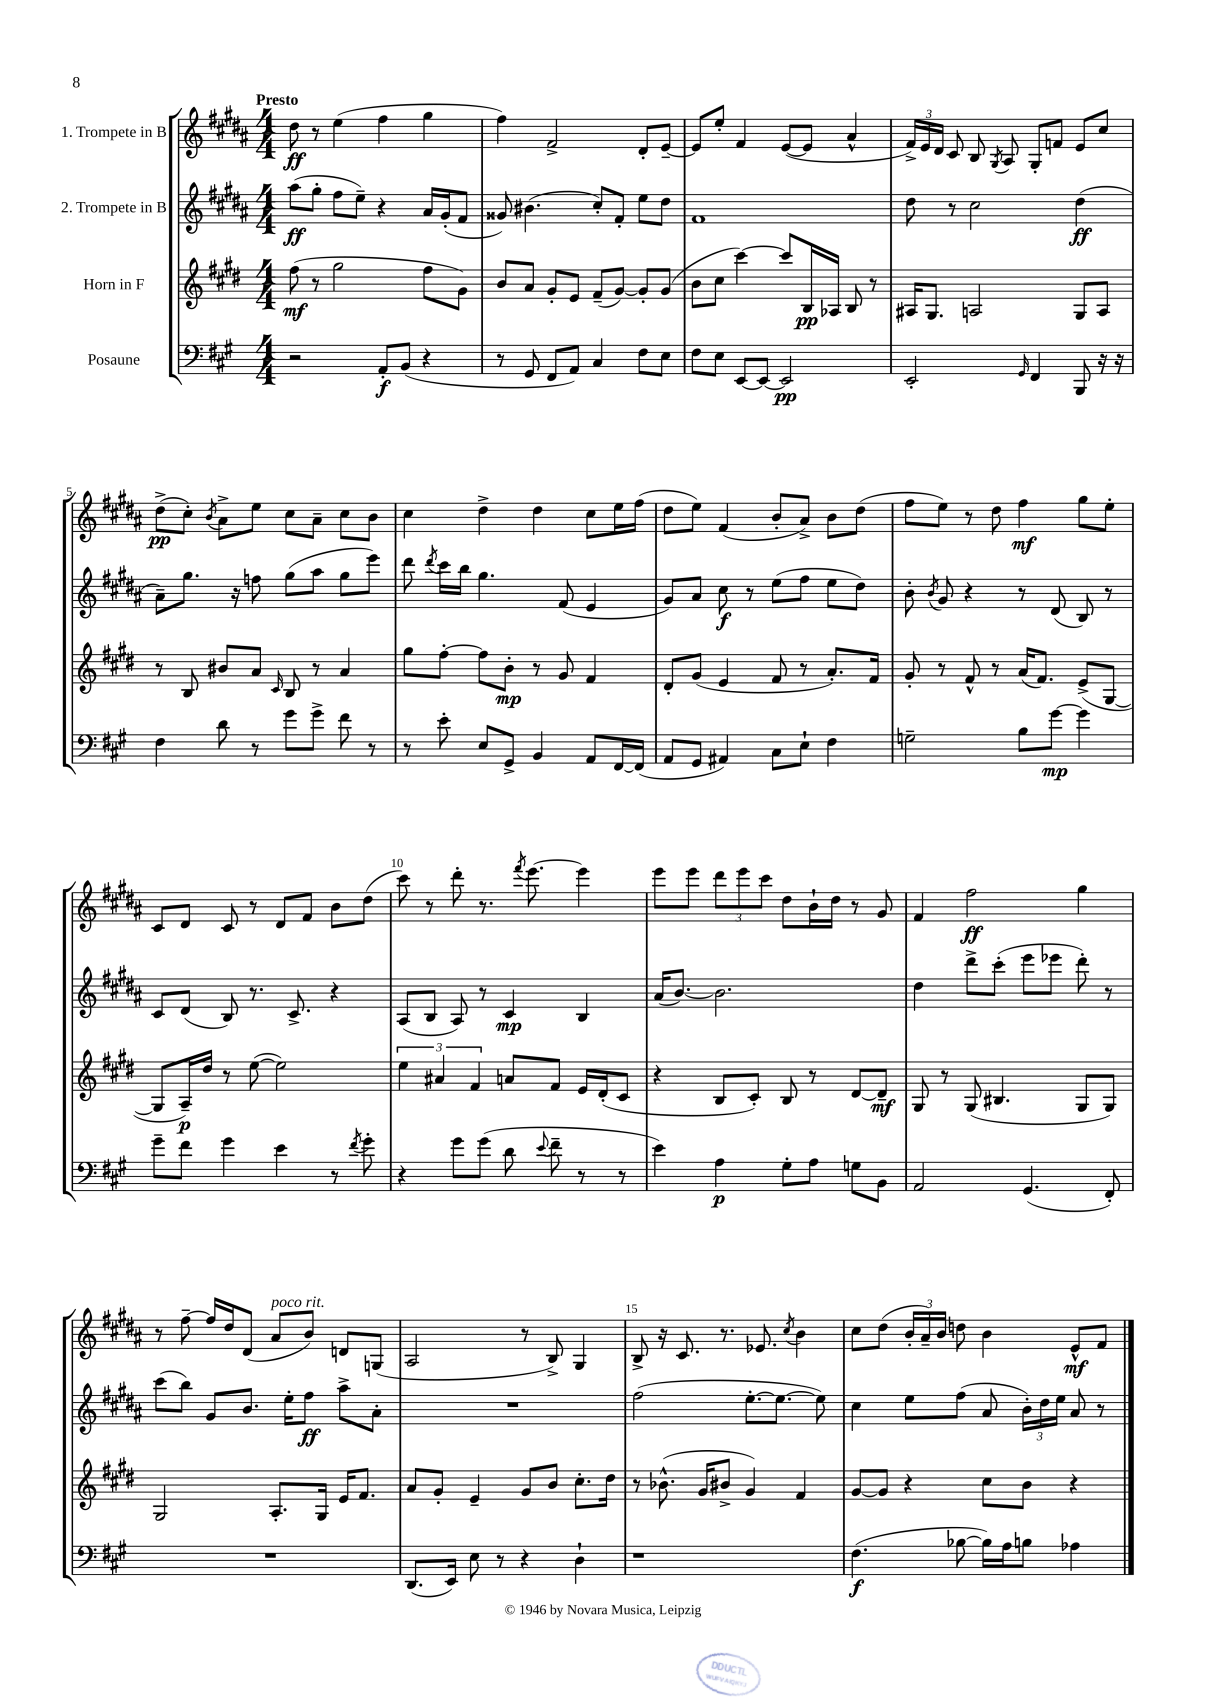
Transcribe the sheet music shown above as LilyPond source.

<<
\new StaffGroup <<
\new Staff = "s0" \with { instrumentName = "1. Trompete in B" } {
    \clef treble \key b \major \numericTimeSignature \time 4/4 \tempo "Presto"
    \autoBeamOff dis''8\ff r8 e''4( fis''4 gis''4 |
    fis''4) fis'2-> dis'8[-. e'8]~-- |
    e'8[ e''8]-. fis'4 e'8[~( e'8] ais'4-^ |
    \tuplet 3/2 { fis'16[->) e'16 dis'16] } cis'8 b8 \acciaccatura { gis8 } ais8 gis8[-. f'8] e'8[ cis''8] |
    dis''8[->\pp( cis''8]-.) \acciaccatura { b'8 } ais'8[-> e''8] cis''8[ ais'8]-- cis''8[ b'8] |
    cis''4 dis''4-> dis''4 cis''8[ e''16 fis''16]( |
    dis''8[ e''8]) fis'4( b'8[-. ais'8]->) b'8[ dis''8]( |
    fis''8[ e''8]) r8 dis''8 fis''4\mf gis''8[ e''8]-. |
    cis'8[ dis'8] cis'8 r8 dis'8[ fis'8] b'8[ dis''8]( |
    cis'''8) r8 dis'''8-. r8. \acciaccatura { fis'''8 } e'''8.~ e'''4 |
    e'''8[ e'''8] \tuplet 3/2 { dis'''8[ e'''8 cis'''8] } dis''8[ b'16-! dis''16] r8 gis'8 |
    fis'4 fis''2\ff gis''4 |
    r8 fis''8~-- fis''16[ dis''16 dis'8]( ais'8[^\markup { \italic "poco rit." } b'8]) d'8[ g8]( |
    ais2 r8 b8->) gis4 |
    b8-> r16 cis'8. r8. ees'8. \acciaccatura { cis''8 } b'4 |
    cis''8[ dis''8]( \tuplet 3/2 { b'16[-. ais'16--) b'16] } d''8 b'4 e'8[-^\mf fis'8] \bar "|." |
}
\new Staff = "s1" \with { instrumentName = "2. Trompete in B" } {
    \clef treble \key b \major \numericTimeSignature \time 4/4
    \autoBeamOff ais''8[\ff( gis''8]-. fis''8[ e''8]--) r4 ais'16[ gis'16-.( fis'8] |
    gisis'8) bis'4.( cis''8[-.) fis'8]-. e''8[ dis''8] |
    fis'1 |
    dis''8 r8 cis''2 dis''4\ff( |
    ais'8[--) gis''8.] r16 f''8 gis''8[( ais''8] gis''8[ e'''8]) |
    dis'''8 \acciaccatura { dis'''8 } cis'''16[ b''16] gis''4. fis'8( e'4 |
    gis'8[) ais'8] cis''8\f r8 e''8[( fis''8] e''8[ dis''8]) |
    b'8-. \acciaccatura { b'8 } gis'8 r4 r8 dis'8( b8) r8 |
    cis'8[ dis'8]( b8) r8. cis'8.-> r4 |
    ais8[( b8] ais8) r8 cis'4\mp b4 |
    ais'16[( b'8.]~) b'2. |
    dis''4 dis'''8[-> cis'''8]-.( e'''8[ ees'''8] dis'''8-.) r8 |
    cis'''8[( b''8]) gis'8[ b'8.] e''16[-. fis''8]\ff ais''8[-> ais'8]-. |
    R1 |
    fis''2( e''8.[~-. e''8.]~ e''8) |
    cis''4 e''8[ fis''8]( ais'8 \tuplet 3/2 { b'16[-.) dis''16 e''16] } ais'8 r8 \bar "|." |
}
\new Staff = "s2" \with { instrumentName = "Horn in F" } {
    \clef treble \key e \major \numericTimeSignature \time 4/4
    \autoBeamOff fis''8\mf( r8 gis''2 fis''8[ gis'8]) |
    b'8[ a'8] gis'8[-. e'8] fis'8[--( gis'8]~) gis'8[-. gis'8]( |
    b'8[ cis''8] cis'''4~) cis'''8[ b16\pp aes16] b8 r8 |
    ais16[ gis8.] a2 gis8[ a8] |
    r8 b8 bis'8[ a'8] \grace { cis'16 } b8 r8 a'4 |
    gis''8[ fis''8]~-. fis''8[ b'8]-.\mp r8 gis'8 fis'4 |
    dis'8[-. gis'8]( e'4 fis'8 r8 a'8.[-.) fis'16] |
    gis'8-. r8 fis'8-^ r8 a'16[( fis'8.]) e'8[->( gis8]~ |
    gis8[ a16--\p) dis''16] r8 e''8~( e''2) |
    \tuplet 3/2 { e''4 ais'4 fis'4 } a'8[ fis'8] e'16[ dis'16-.( cis'8] |
    r4 b8[ cis'8]-.) b8 r8 dis'8[~ dis'8]--\mf |
    gis8 r8 gis8( bis4. gis8[ gis8]) |
    gis2 a8.[-. gis16] e'16[ fis'8.] |
    a'8[ gis'8]-. e'4-- gis'8[ b'8] cis''8.[-. dis''16] |
    r8 bes'8.-^( gis'16[ bis'8]-> gis'4) fis'4 |
    gis'8[~ gis'8] r4 cis''8[ b'8] r4 \bar "|." |
}
\new Staff = "s3" \with { instrumentName = "Posaune" } {
    \clef bass \key a \major \numericTimeSignature \time 4/4
    \autoBeamOff r2 a,8[-.\f b,8]( r4 |
    r8 gis,8 fis,8[ a,8]) cis4 fis8[ e8] |
    fis8[ e8] e,8[~ e,8]~ e,2\pp |
    e,2-. \grace { gis,16 } fis,4 b,,8 r16 r16 |
    fis4 d'8 r8 gis'8[ gis'8]-> fis'8 r8 |
    r8 e'8-. e8[ gis,8]-> b,4 a,8[ fis,16~ fis,16]( |
    a,8[ gis,8] ais,4) cis8[ e8]-! fis4 |
    g2-- b8[ gis'8]~\mp gis'4 |
    gis'8[-- fis'8] gis'4 e'4 r8 \acciaccatura { fis'8 } gis'8-. |
    r4 gis'8[ gis'8]( d'8 \appoggiatura { e'8 } fis'8-- r8 r8 |
    e'4) a4\p gis8[-. a8] g8[ b,8] |
    a,2 gis,4.( fis,8-.) |
    R1 |
    d,8.[( e,16]) e8 r8 r4 d4-! |
    r1 |
    fis4.\f( bes8~ bes16[) a16 b8] aes4 \bar "|." |
}
>>
>>
\layout { \context { \Score \override BarNumber.break-visibility = ##(#f #t #t) barNumberVisibility = #(every-nth-bar-number-visible 5) } }
